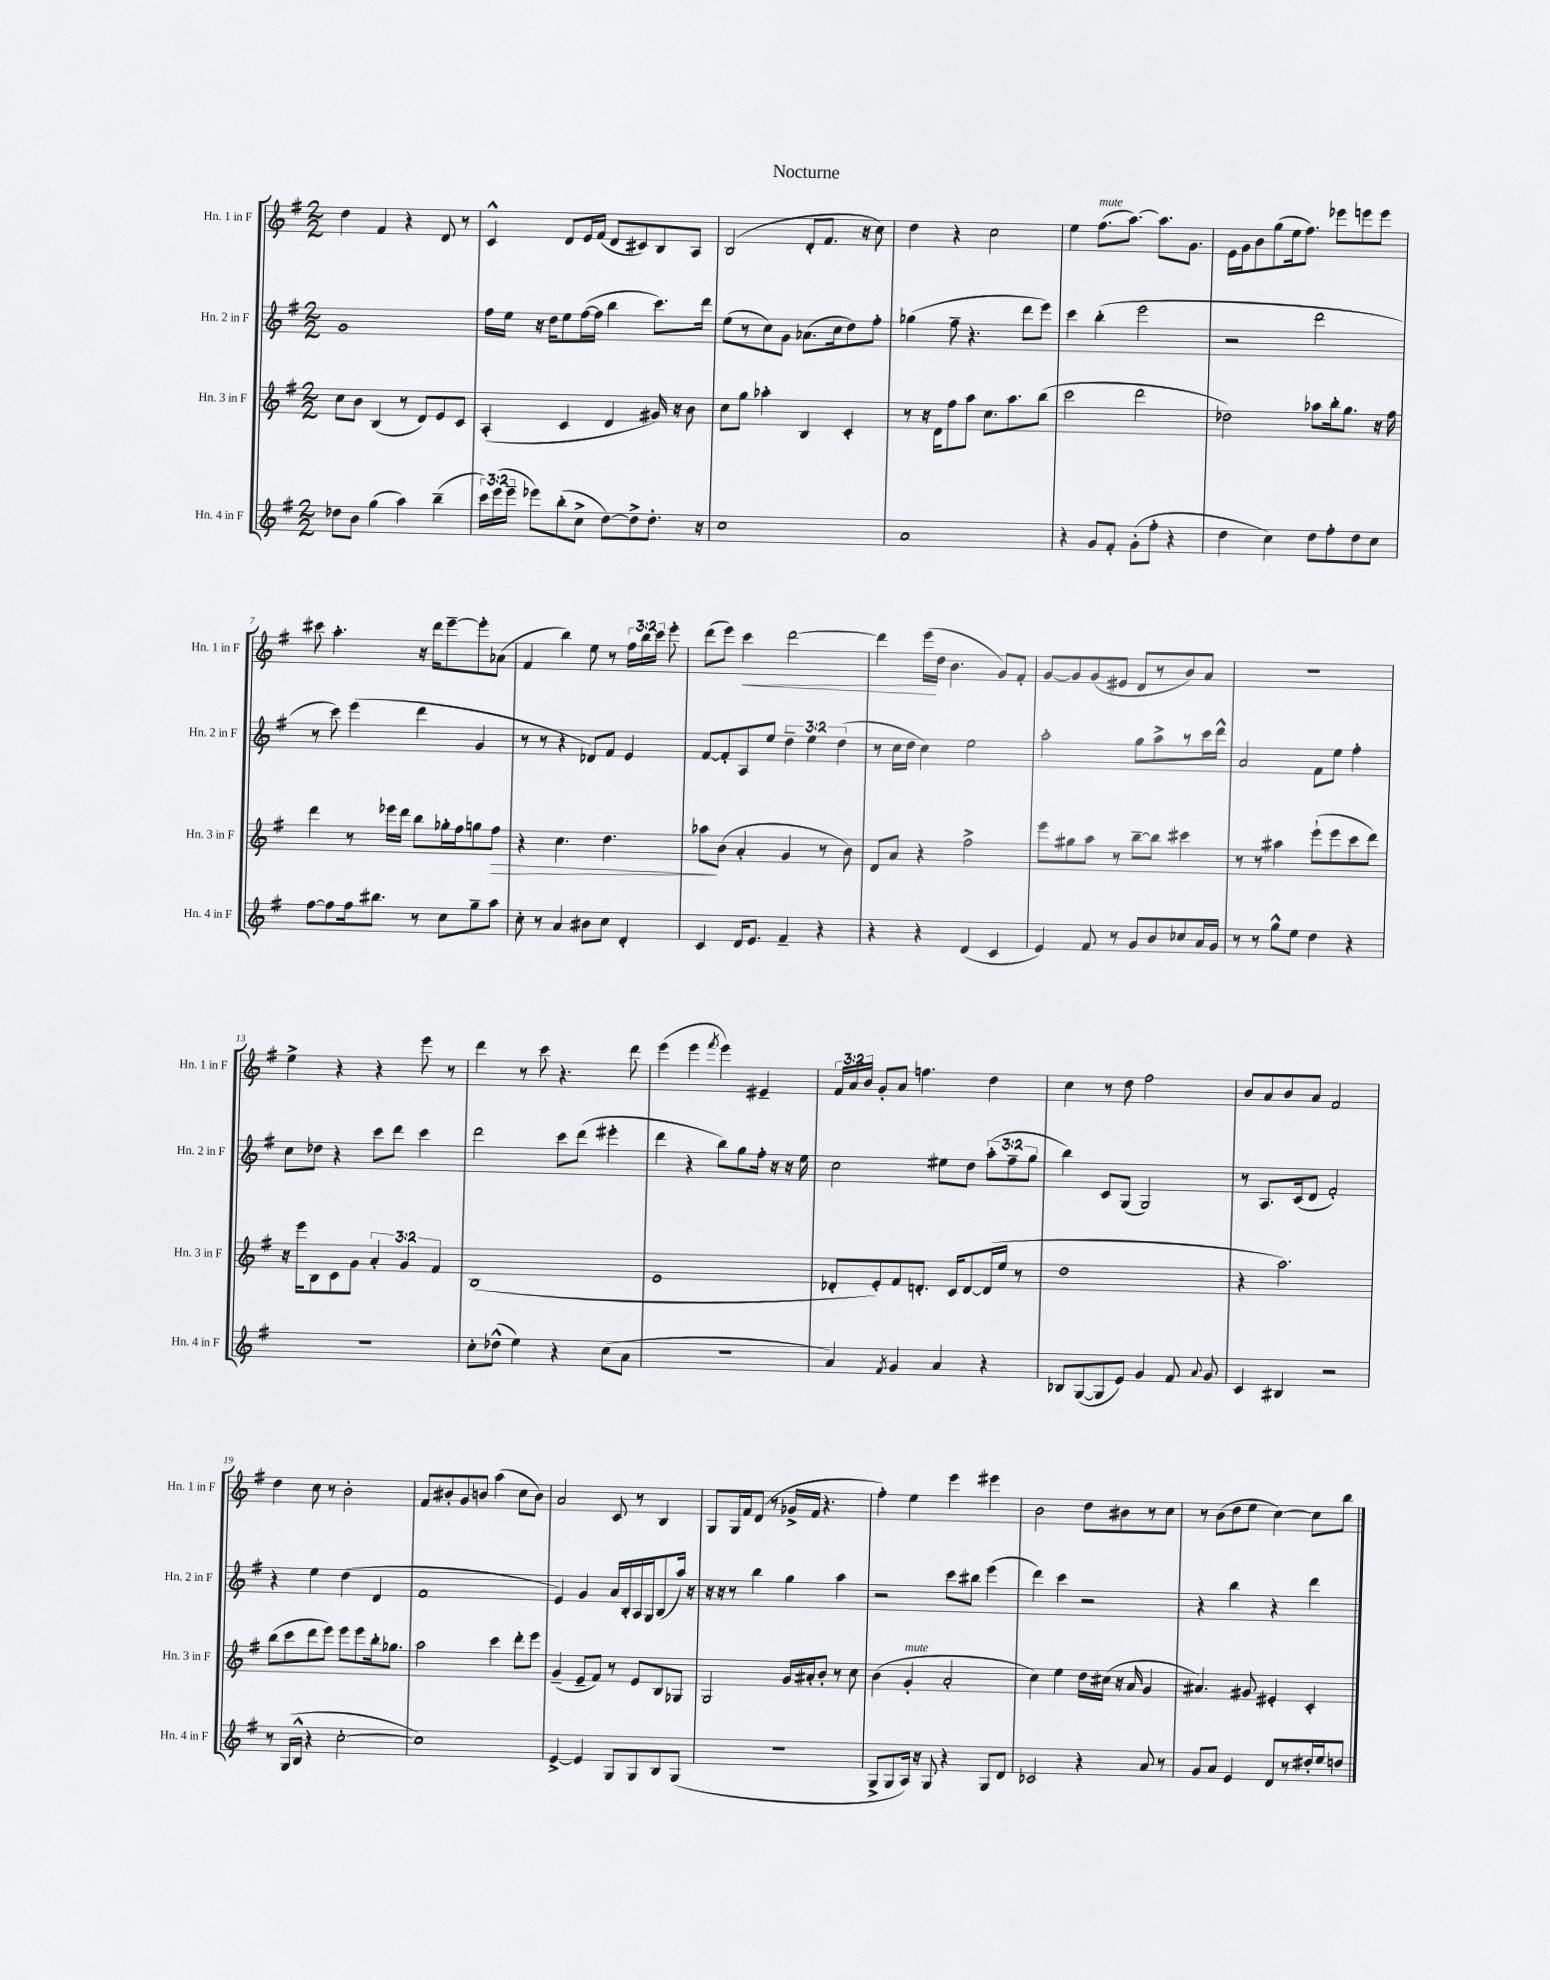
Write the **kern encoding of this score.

**kern	**kern	**dynam	**kern	**kern	**dynam
*part4	*part3	*part3	*part2	*part1	*part1
*staff4	*staff3	*staff3	*staff2	*staff1	*staff1
*I"Hn. 4 in F	*I"Hn. 3 in F	*	*I"Hn. 2 in F	*I"Hn. 1 in F	*
*I'Hn. 4 in F	*I'Hn. 3 in F	*	*I'Hn. 2 in F	*I'Hn. 1 in F	*
*clefG2	*clefG2	*	*clefG2	*clefG2	*
*k[f#]	*k[f#]	*	*k[f#]	*k[f#]	*
*M2/2	*M2/2	*	*M2/2	*M2/2	*
=1	=1	=1	=1	=1	=1
8dd-X\L	8cc\L	.	1g	4dd\	.
8b\J	8b\J	.	.	.	.
(4gg\	(4B/	.	.	4f#/	.
4aa\)	8r	.	.	4r	.
.	8d/L)	.	.	.	.
(4bb~\	8e/	.	.	8d/	.
.	8c/J	.	.	8r	.
=2	=2	=2	=2	=2	=2
24ccc\LL)	(4A'/	.	16ff#\LL	4c^^/	.
(24eee\	.	.	.	.	.
.	.	.	16ee\JJ	.	.
24eee~\JJ	.	.	.	.	.
8eee-X\L)	.	.	16r	.	.
.	.	.	16dd\KL	.	.
(8bb'\	4c/	.	8ee\	8d/L	.
8cc^\J	.	.	([16ff#\L	16e/L	.
.	.	.	16ff#\JJ]	(16f#/JJ	.
[8dd\L)	4d/	.	4bb\	8d/L	.
8dd^\]	.	.	.	8c#X/)	.
8.dd'\J	16g#X/)	.	8.ccc\L)	8B/	.
.	16r	.	.	.	.
.	8b\	.	.	8A/J	.
16r	.	.	16ddd\Jk	.	.
=3	=3	=3	=3	=3	=3
1cc	8cc\L	.	(8ee\L	(2B/	.
.	8gg\J	.	8r	.	.
.	4aa-X'\	.	8cc\)	.	.
.	.	.	8g\J	.	.
.	4B/	.	(8.a-X\L	8d'/L	.
.	.	.	.	8.f#/J	.
.	.	.	16cc\k	.	.
.	4c'/	.	8dd\)	.	.
.	.	.	.	16r	.
.	.	.	8ff#'\J	8cc\)	.
=4	=4	=4	=4	=4	=4
1a	8r	.	(4gg-X\	4dd\	.
.	16r	.	.	.	.
.	16d\KL	.	.	.	.
.	8ff#\	.	8ff#~\	4r	.
.	8aa\J	.	4.r	.	.
.	8.cc\L	.	.	2cc\	.
.	8.aa\	.	.	.	.
.	.	.	8ddd\L	.	.
.	(8bb\J	.	8eee\J)	.	.
=5	=5	=5	=5	=5	=5
4r	2ccc\	.	4ccc\	4ee\	.
!	!	!	!	!LO:TX:a:i:t=mute	!
8g/L	.	.	(4bb'\	(8.ff#\L	.
8f#'/J	.	.	.	.	.
.	.	.	.	[8.aa\J)	.
(8g'\L	2ddd\	.	2eee\	.	.
8ff#'\J	.	.	.	8.aa\L]	.
4r	.	.	.	.	.
.	.	.	.	8.g\J	.
=6	=6	=6	=6	=6	=6
4dd\	2dd-X\)	.	2r	16e\LL	.
.	.	.	.	16g\J	.
.	.	.	.	8b\	.
4cc\)	.	.	.	(8gg\	.
.	.	.	.	16ee\k	.
.	.	.	.	8.ff#\J)	.
8dd\L	8aa-X\L	.	2ddd\	.	.
8ff#'\	16bb'\k	.	.	8eee-X\L	.
.	8.gg\J	.	.	.	.
8dd\	.	.	.	8eeen\	.
8cc\J	16r	.	.	8eee\J	.
.	16ff#\	.	.	.	.
!!LO:LB:g=z
=7	=7	=7	=7	=7	=7
[8ff#\L	4ddd\	.	8r	8ccc#X\	.
8ff#\]	.	.	8ccc\)	4.aa'\	.
16ff#\k	8r	.	(4eee\	.	.
8.bb#X\J	.	.	.	.	.
.	16eee-X\LL	.	.	.	.
.	16ddd\JJ	.	.	.	.
8r	8bb\L	.	4ddd\	16r	.
.	.	.	.	16ddd\KL	.
8cc\L	16gg-X'\L	.	.	[8eee~\	.
.	16ff#\J	.	.	.	.
8gg~\	8ggn\	.	4g/	8eee'\]	.
!	!	!LO:HP:b	!	!	!
8aa\J	8ff#\J	>	.	(8a-X\J	.
=8	=8	=8	=8	=8	=8
8cc'\	4r	.	8r	4f#/	.
8r	.	.	8r	.	.
4a/	4.cc\	.	4r	4bb\)	.
8b#X\L	.	.	8d-X/L)	8ee\	.
8cc\J	4.dd\	.	8f#/J	8r	.
4d'/	.	.	4e/	24ff#\LL	.
.	.	.	.	24bb\	.
.	.	.	.	24ccc\JJ	.
.	.	.	.	8eee'\	.
=9	=9	=9	=9	=9	=9
4c/	8aa-X\L	.	[8f#/L	(8ddd\L	.
.	(8b\J	]	8f#'/]	8eee\J)	.
!	!	!	!	!	!LO:HP:b
16d/KL	4a'/	.	8A/	4ccc\	<
8.e/J	.	.	.	.	.
.	.	.	8ee/J	.	.
4f#~/	4g/	.	6dd~\	[2ddd\	.
.	.	.	6ee\	.	.
4r	8r	.	.	.	.
.	.	.	(6dd\	.	.
.	8b\)	.	.	.	.
=10	=10	=10	=10	=10	=10
4r	8d/L	.	8r	4ddd\]	.
.	8a/J	.	16cc\LL	.	.
.	.	.	16dd\JJ	.	.
4r	4r	.	4cc\)	(16eee\LL	.
.	.	.	.	16dd\JJ	[
.	.	.	.	4.b\	.
(4d/	2ff#^\	.	2ee\	.	.
4c/	.	.	.	8g/L)	.
.	.	.	.	8f#'/J	.
=11	=11	=11	=11	=11	=11
4e/)	8eee\L	.	2aa'\	[8g/L	.
.	8gg#X\	.	.	8g/]	.
8f#/	8aa\J	.	.	(8g/	.
8r	8r	.	.	8e#X/J	.
8g/L	[8bb~\L	.	8gg\L	8d/L	.
8b/	8bb\J]	.	8aa^\	8r	.
8cc-X/	4ccc#X\	.	8r	8b/)	.
16a/L	.	.	16ccc\L	8a/J	.
16g/JJ	.	.	16ddd^^\JJ	.	.
=12	=12	=12	=12	=12	=12
8r	8r	.	2a/	1r	.
8r	8r	.	.	.	.
8gg^^\L	4aa#X\	.	.	.	.
8ee\J	.	.	.	.	.
4dd\	(8eee`\L	.	8f#\L	.	.
.	8eee\	.	8ee\J	.	.
4r	8ccc\	.	4ff#'\	.	.
.	8ddd\J)	.	.	.	.
!!LO:LB:g=z
=13	=13	=13	=13	=13	=13
1r	16r	.	8cc\L	4ee^\	.
.	16eee\KL	.	.	.	.
.	8B\	.	8dd-X\J	.	.
.	8c\	.	4r	4r	.
.	8g\J	.	.	.	.
.	6a'/	.	8ccc\L	4r	.
.	.	.	8ddd\J	.	.
.	6g/	.	.	.	.
.	.	.	4ccc\	8eee\	.
.	6f#/	.	.	.	.
.	.	.	.	8r	.
=14	=14	=14	=14	=14	=14
8cc'\L	(1B	.	2ddd\	4ddd\	.
(8dd-X^^\J	.	.	.	.	.
4ee\)	.	.	.	8r	.
.	.	.	.	8ccc\	.
4r	.	.	8ccc\L	4.r	.
.	.	.	(8ddd\J	.	.
(8cc\L	.	.	4eee#X'\	.	.
8a\J	.	.	.	8ddd\	.
=15	=15	=15	=15	=15	=15
1r	1e	.	4ddd\	(4eee\	.
.	.	.	4r	4eee\	.
.	.	.	.	8qfff#/	.
.	.	.	8bb\L)	4eee\)	.
.	.	.	8gg\	.	.
.	.	.	16ff#'\Jk	4e#X~/	.
.	.	.	16r	.	.
.	.	.	16r	.	.
.	.	.	16ee\	.	.
=16	=16	=16	=16	=16	=16
4a/)	8d-X'/L	.	2cc\	24f#/LL	.
.	.	.	.	24a/	.
.	.	.	.	24b/JJ	.
.	8e'/)	.	.	8g'/L	.
8qf#/	.	.	.	.	.
4g/	8f#/	.	.	8a/J	.
.	8.dn'/J	.	.	4.ffn\	.
4a/	.	.	8ee#X\L	.	.
.	16c/KL	.	.	.	.
.	[8d/	.	8dd\J	.	.
4r	(16d/L]	.	(12aa'\L	4dd\	.
.	16ee/JJ	.	.	.	.
.	.	.	12ff#~\	.	.
.	8r	.	.	.	.
.	.	.	12gg\J	.	.
=17	=17	=17	=17	=17	=17
8B-X/L	1dd	.	4bb\)	4cc\	.
([8G/	.	.	.	.	.
8G/]	.	.	8c/L	8r	.
8e/J)	.	.	(8G/J	8dd\	.
4g/	.	.	2G/)	2ff#\	.
8f#/	.	.	.	.	.
8qqa/	.	.	.	.	.
8g/	.	.	.	.	.
=18	=18	=18	=18	=18	=18
4c/	4r	.	8r	8b/L	.
.	.	.	8.A/L	8a/	.
4B#X/	2.aa\)	.	.	8b/	.
.	.	.	(16c/k	.	.
.	.	.	8d/J	8a/J	.
2r	.	.	2f#'/)	2f#/	.
!!LO:LB:g=z
=19	=19	=19	=19	=19	=19
8r	(8bb\L	.	4r	4dd\	.
(16G/LL	8ccc\	.	.	.	.
16B^^/JJ	.	.	.	.	.
4r	8ddd\	.	4ee\	8cc\	.
.	8eee\J)	.	.	8r	.
[2cc'\	8eee\L	.	(4dd\	2b'\	.
.	8eee\	.	.	.	.
.	16bb'\k	.	4d/	.	.
.	8.gg-X\J	.	.	.	.
=20	=20	=20	=20	=20	=20
1cc])	2aa\	.	1f#	8f#/L	.
.	.	.	.	8b#X'/	.
.	.	.	.	8g/	.
.	.	.	.	8bn/J	.
.	4ccc\	.	.	(4aa\	.
.	8ddd'\L	.	.	8cc\L	.
.	8eee\J	.	.	8b\J)	.
=21	=21	=21	=21	=21	=21
[4e^/	(4g~/	.	4e/)	2a/	.
4e/]	8e~/L	.	4g/	.	.
.	8f#/J)	.	.	.	.
8G/L	8r	.	16a/LL	8c/	.
.	.	.	16B'/	.	.
8G/	8e/L	.	16A/	8r	.
.	.	.	16G/J	.	.
8B/	8B/	.	(8B/	4B/	.
(8G/J	8G-X/J	.	16aa/Jk)	.	.
.	.	.	16r	.	.
=22	=22	=22	=22	=22	=22
1r	2G/	.	16r	8G/L	.
.	.	.	16r	.	.
.	.	.	8r	16G/L	.
.	.	.	.	16f#/J	.
.	.	.	4bb\	(8d/J	.
.	.	.	.	8r	.
.	16g/LL	.	4gg\	16g-X^/LL	.
.	16a#X'/J	.	.	16f#/JJ	.
.	8b'/J	.	.	4.r	.
.	8r	.	4aa\	.	.
.	8cc\	.	.	.	.
=23	=23	=23	=23	=23	=23
8G^/L	(4b\	.	2r	4ff#'\)	.
8G/	.	.	.	.	.
!	!LO:TX:a:i:t=mute	!	!	!	!
16A/Jk)	4g'/	.	.	4ee\	.
16r	.	.	.	.	.
8G/	.	.	.	.	.
4r	2a'/	.	8ccc\L	4eee\	.
.	.	.	8bb#X\J	.	.
8G/L	.	.	(4eee\	4eee#X\	.
8d/J	.	.	.	.	.
=24	=24	=24	=24	=24	=24
2c-X/	4cc\)	.	4ddd\)	2b\	.
.	4ee\	.	4ccc\	.	.
4r	16dd\LL	.	2r	8dd\L	.
.	(16cc#X\JJ	.	.	.	.
.	16r	.	.	8b#X\	.
.	16a/	.	.	.	.
8a/	4g/	.	.	8r	.
8r	.	.	.	8cc\J	.
=25	=25	=25	=25	=25	=25
8g/L	4.a#X/)	.	4r	8r	.
8a/J	.	.	.	(8b\L	.
4e/	.	.	4bb\	8dd\	.
.	8g#X/	.	.	8ee\J	.
8d/L	4e#X'/	.	4r	[4cc\)	.
8r	.	.	.	.	.
16dd#X'/L	4c'/	.	4ddd\	8cc\L]	.
16ee/J	.	.	.	.	.
8ddn/J	.	.	.	8bb\J	.
==	==	==	==	==	==
*-	*-	*-	*-	*-	*-
